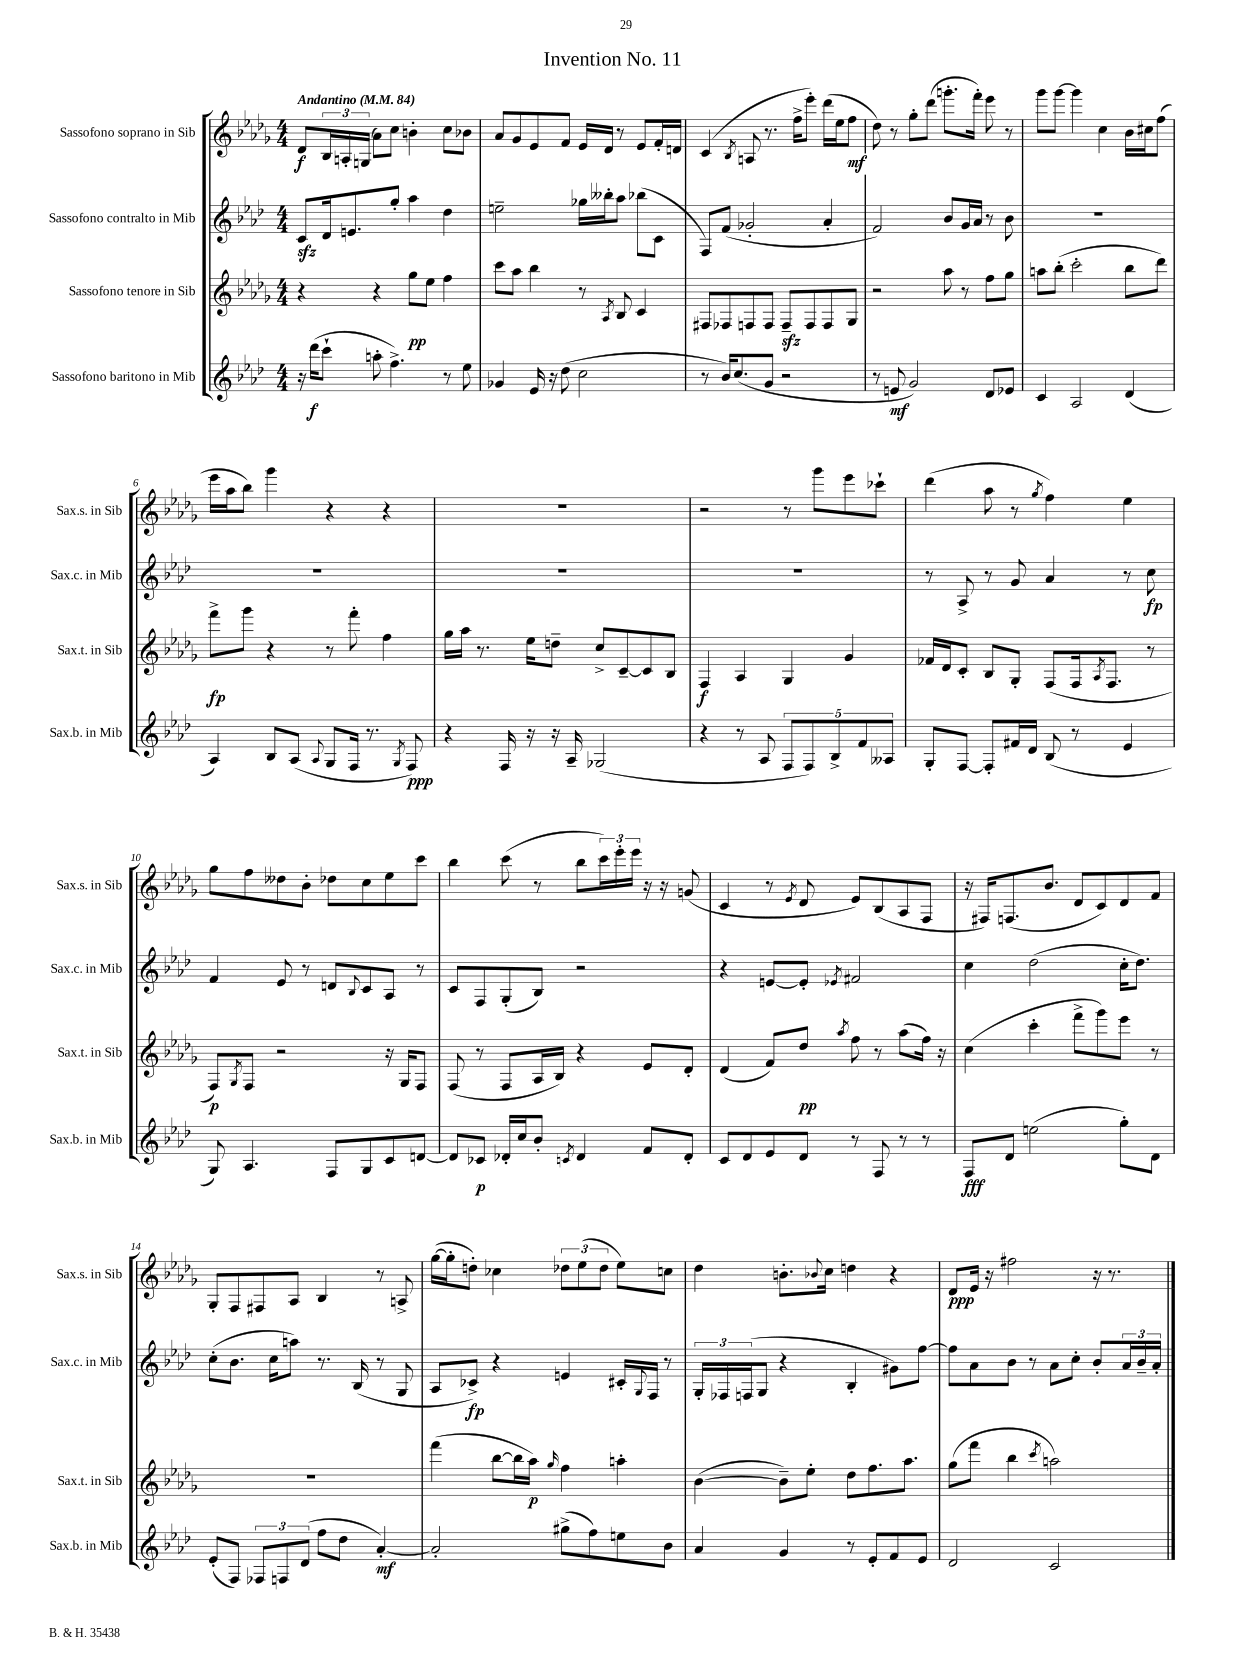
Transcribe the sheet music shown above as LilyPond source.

\header { title = "Invention No. 11" }
<<
\new StaffGroup <<
\new Staff = "s0" \with { instrumentName = "Sassofono soprano in Sib" shortInstrumentName = "Sax.s. in Sib" } {
    \clef treble \key des \major \numericTimeSignature \time 4/4 \tempo "Andantino" 4 = 84
    des'8\f \tuplet 3/2 { bes16 a16-. g16( } aes'8) c''8 b'4-. c''8 bes'8 |
    aes'8 ges'8 ees'8 f'8 ees'16 des'16 r8 ees'8 f'16-. d'16 |
    c'4( \acciaccatura { bes8 } a8 r8. f''16-> ees'''8-.) des'''16( ees''16 f''8\mf |
    des''8) r8 ges''8-. des'''8( g'''8.-. f'''16-.) ees'''8 r8 |
    ges'''8 ges'''8~ ges'''4 c''4 bes'16 cis''16 f''8( |
    ees'''16 aes''16 bes''8) ges'''4 r4 r4 |
    R1 |
    r2 r8 ges'''8 ees'''8 ces'''8-! |
    des'''4( aes''8 r8 \acciaccatura { ges''8 } f''4) ees''4 |
    ges''8 f''8 deses''8 bes'8-. des''8 c''8 ees''8 c'''8 |
    bes''4 c'''8( r8 bes''8 \tuplet 3/2 { c'''16) ees'''16-. ees'''16 } r16 r16 g'8( |
    c'4 r8 \acciaccatura { ees'8 } des'8 ees'8) bes8( aes8 f8 |
    r16 fis16) f8.( bes'8. des'8 c'8) des'8 f'8 |
    ges8-. f8 fis8 aes8 bes4 r8 a8-> |
    ges''16~( ges''16-. d''8-.) ces''4 \tuplet 3/2 { des''8 ees''8( des''8 } ees''8) c''8 |
    des''4 b'8.-. \appoggiatura { bes'8 } c''16 d''4 r4 |
    des'8\ppp ees'16 r16 fis''2 r16 r8. \bar "|." |
}
\new Staff = "s1" \with { instrumentName = "Sassofono contralto in Mib" shortInstrumentName = "Sax.c. in Mib" } {
    \clef treble \key aes \major \numericTimeSignature \time 4/4
    c'8\sfz des'16 e'8. g''8-. aes''4 des''4 |
    e''2-- ges''16 beses''16-. aes''8 bes''8( c'8 |
    f8) f'8( ges'2-. aes'4-. |
    f'2) bes'8 g'16 aes'16 r8 bes'8 |
    R1 |
    R1 |
    R1 |
    R1 |
    r8 aes8-> r8 g'8 aes'4 r8 c''8\fp |
    f'4 ees'8 r8 d'8 \appoggiatura { bes8 } c'8 aes8 r8 |
    c'8 f8 g8-.( bes8) r2 |
    r4 e'8~ e'8-. \acciaccatura { ees'8 } fis'2 |
    c''4 des''2( c''16-. des''8.) |
    c''8-.( bes'8. c''16 a''8) r8. bes16( r8 g8 |
    aes8 ces'8->\fp) r4 e'4 cis'16-. \appoggiatura { g8 } f16 r8 |
    \tuplet 3/2 { g16-. fes16 f16( } g8 r4 bes4-. gis'8) f''8~ |
    f''8 aes'8 bes'8 r8 aes'8 c''8-. bes'8-. \tuplet 3/2 { aes'16 bes'16-- aes'16-. } \bar "|." |
}
\new Staff = "s2" \with { instrumentName = "Sassofono tenore in Sib" shortInstrumentName = "Sax.t. in Sib" } {
    \clef treble \key des \major \numericTimeSignature \time 4/4
    r4 r4 ges''8\pp ees''8 f''4 |
    c'''8 aes''8 bes''4 r8 \acciaccatura { aes8 } bes8 c'4 |
    fis8 fes8 f8 f8 f8--\sfz f8 f8 ges8 |
    r2 aes''8 r8 f''8 ges''8 |
    a''8 bes''8-.( c'''2-. bes''8 des'''8) |
    f'''8->\fp ges'''8 r4 r8 f'''8-. f''4 |
    ges''16 aes''16 r8. ees''16 d''8-- c''8-> c'8~-- c'8 bes8 |
    f4\f aes4 ges4 ges'4 |
    fes'16 des'16 c'8-. bes8 ges8-. f8( f16 \acciaccatura { aes8 } f8. r8 |
    f8\p) \acciaccatura { ges8 } f8 r2 r16 ges16 f8 |
    f8( r8 f8 aes16 bes16) r4 ees'8 des'8-. |
    des'4( f'8) des''8\pp \acciaccatura { aes''8 } f''8 r8 aes''8( f''16) r16 |
    c''4( c'''4-. f'''8-> ges'''8) ees'''8 r8 |
    R1 |
    f'''4( bes''8~ bes''16 aes''16\p) \grace { ges''16 } f''4 a''4-. |
    bes'4~( bes'8--) ees''8-. des''8 f''8. aes''8. |
    ges''8( f'''8 bes''4 \acciaccatura { c'''8 } a''2) \bar "|." |
}
\new Staff = "s3" \with { instrumentName = "Sassofono baritono in Mib" shortInstrumentName = "Sax.b. in Mib" } {
    \clef treble \key aes \major \numericTimeSignature \time 4/4
    r16 des'''16\f( c'''8-! a''8-. f''4.->) r8 ees''8 |
    ges'4 ees'16 r16 des''8( c''2 |
    r8 bes'16) c''8.( g'8 r2 |
    r8 e'8\mf g'2) des'8 ees'8 |
    c'4 aes2 des'4( |
    aes4) bes8 aes8( \appoggiatura { aes8 } g8 f16 r8. \acciaccatura { g8 } f8\ppp) |
    r4 f16 r16 r16 aes16-- ges2( |
    r4 r8 aes8 \tuplet 5/4 { f8 f8) bes8-> f'8 aeses8 } |
    g8-. f8~ f8-. fis'16 des'16 bes8( r8 ees'4 |
    g8) aes4. f8 g8 c'8 d'8~ |
    d'8 ces'8\p des'16-. c''16 bes'8-. \acciaccatura { c'8 } des'4 f'8 des'8-. |
    c'8 des'8 ees'8 des'8 r8 f8 r8 r8 |
    f8\fff des'8 e''2( g''8-.) des'8 |
    ees'8-.( f8) \tuplet 3/2 { fes8 f8 des'8( } f''8 des''8 aes'4~-.\mf) |
    aes'2-. gis''8->( f''8) e''8 bes'8 |
    aes'4 g'4 r8 ees'8-. f'8 ees'8 |
    des'2 c'2 \bar "|." |
}
>>
>>
